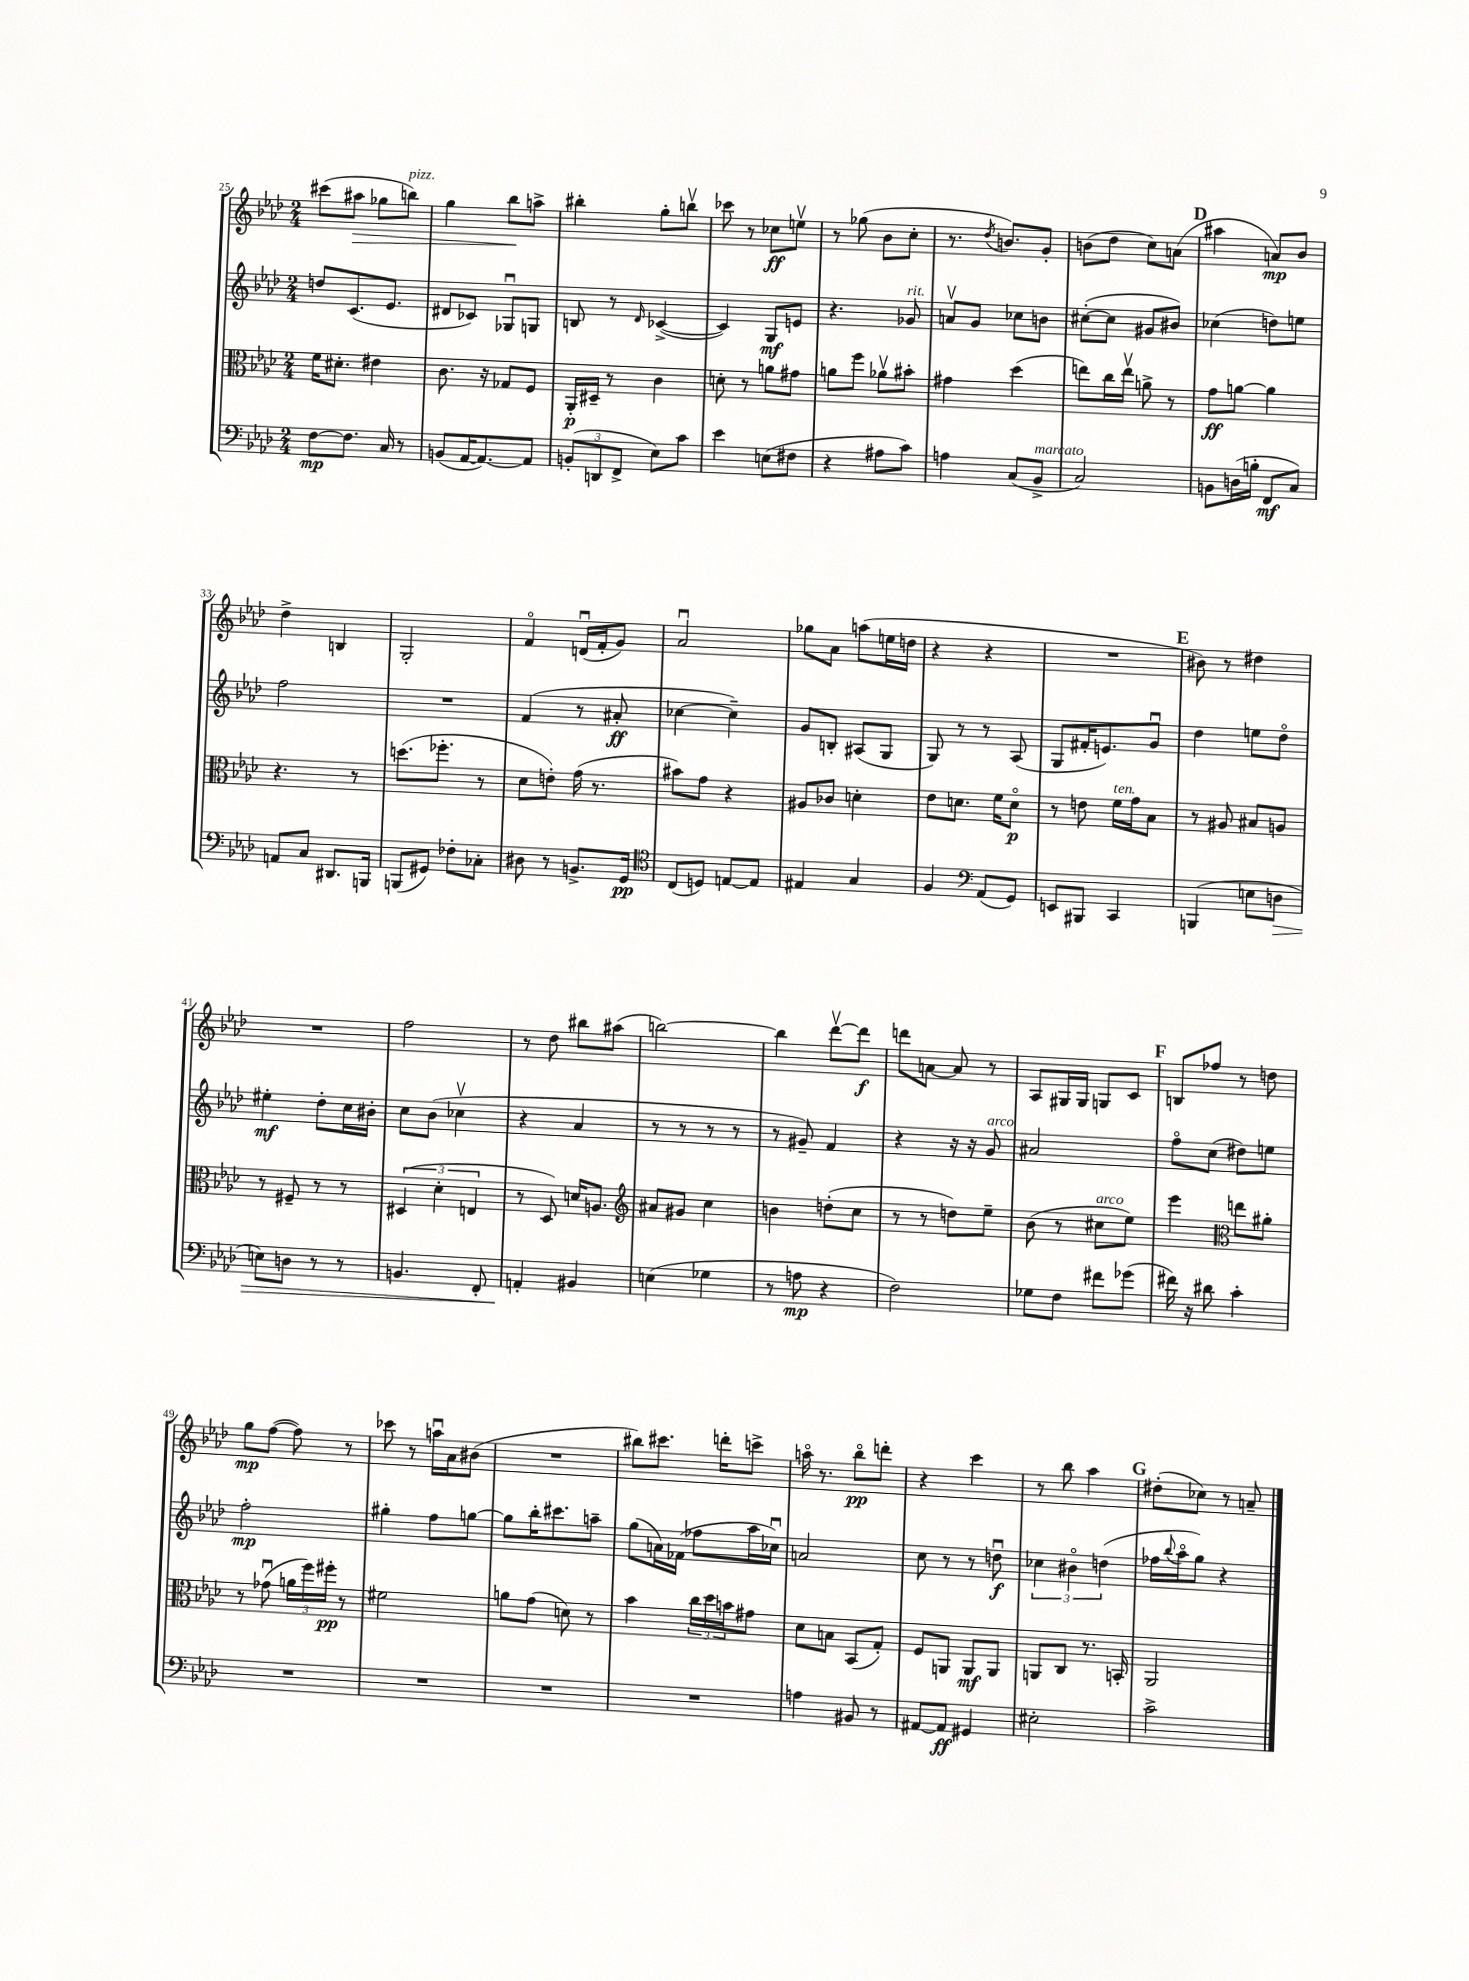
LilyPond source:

<<
\new StaffGroup <<
\new Staff = "s0" {
    \clef treble \key aes \major \numericTimeSignature \time 2/4
    cis'''8( ais''8\> ges''8 b''8^\markup { \italic "pizz." }) |
    g''4 bes''8\! a''8-> |
    bis''4-. g''8-. b''8\upbow |
    ces'''8 r8 ces''8\ff e''8\upbow |
    r8 ges''8( bes'8 c''8-. |
    r8. \acciaccatura { des''8 } b'8.) g'8-. |
    b'8( des''8 c''8) a'8( |
    \mark \markup { \bold "D" } ais''4 a'8\mp) bes'8 |
    des''4-> b4 |
    g2-. |
    f'4\flageolet d'16\downbow( f'16-. g'8) |
    aes'2\downbow |
    ges''8 aes'8 a''8( e''16 d''16 |
    r4 r4 |
    R2 |
    \mark \markup { \bold "E" } bis'8) r8 dis''4 |
    R2 |
    f''2 |
    r8 des''8 bis''8 ais''8( |
    b''2~) |
    b''4 des'''8~\upbow des'''8\f |
    d'''8 a'8~ a'8 r8 |
    aes8 gis16 gis16 g8 c'8 |
    \mark \markup { \bold "F" } b8 fes''8 r8 d''8 |
    g''8\mp f''8~( f''8) r8 |
    ces'''8 r8 a''16\downbow aes'16 bis'8( |
    R2 |
    bis''8) cis'''8. d'''16-. c'''8-> |
    a''16\flageolet r8. bes''8\flageolet\pp d'''8-. |
    r4 c'''4 |
    r8 bes''8 aes''4 |
    \mark \markup { \bold "G" } dis''8-.( ces''8) r8 a'8-- \bar "|." |
}
\new Staff = "s1" {
    \clef treble \key aes \major \numericTimeSignature \time 2/4
    d''8 c'8.( ees'8. |
    dis'8 ces'8) ges8\downbow g8 |
    b8 r8 \grace { des'16 } ces'4~->( |
    ces'4) g8\mf e'8 |
    r4. ges'8^\markup { \italic "rit." } |
    a'8\upbow g'8 ces''8 b'8 |
    cis''8~-.( cis''8 gis'8 bis'8) |
    \mark \markup { \bold "D" } ces''4( d''8) e''8 |
    f''2 |
    R2 |
    f'4( r8 ais'8-.\ff |
    ces''4~ ces''4--) |
    g'8 b8-. ais8( g8 |
    g8) r8 r8 aes8( |
    g8 fis'16-. e'8.) g'8\downbow |
    \mark \markup { \bold "E" } des''4 e''8 des''8\flageolet |
    eis''4-.\mf des''8-. c''16 bis'16-. |
    c''8 bes'8( ces''4\upbow |
    r4 aes'4 |
    r8 r8 r8 r8 |
    r8 gis'8--) f'4 |
    r4 r16 r16 g'8^\markup { \italic "arco" } |
    ais'2 |
    \mark \markup { \bold "F" } f''8\flageolet c''8( dis''8) e''8 |
    f''2-.\mp |
    gis''4-. f''8 g''8~ |
    g''8 bes''16-. cis'''8. a''8-- |
    g''8( a'16) fes'16( fes''8 aes''16 ces''16\downbow) |
    a'2 |
    c''8 r8 r8 d''8\downbow\f |
    \tuplet 3/2 { ces''4 bis'4\flageolet d''4( } |
    \mark \markup { \bold "G" } fes''16 \appoggiatura { bes''8 } aes''16\flageolet g''8) r4 \bar "|." |
}
\new Staff = "s2" {
    \clef alto \key aes \major \numericTimeSignature \time 2/4
    f'16 dis'8.-. eis'4 |
    c'8. r16 ges8 f8 |
    aes,16-.\p dis16-- r8 c'4 |
    d'8-. r8 a'8 gis'8 |
    a'8 f''8 aes'8\upbow bis'8-. |
    gis'4 des''4( |
    e''8) c''16 e''16\upbow a'8-> r8 |
    \mark \markup { \bold "D" } g'8\ff a'8~ a'4 |
    r4. r8 |
    d''8.( fes''8.-. r8 |
    des'8 e'8-.) g'16( r8. |
    bis'8) g'8 r4 |
    ais8 ces'8 d'4-. |
    ees'8 d'8. f'16 d'8\flageolet\p |
    r8 e'8 f'16^\markup { \italic "ten." } g'16 bes8 |
    \mark \markup { \bold "E" } r8 ais8 bis8 a8 |
    r8 fis8-- r8 r8 |
    \tuplet 3/2 { dis4( des'4-. e4 } |
    r8 des8) d'16 a8. |
    \clef treble ais'8 gis'8 c''4 |
    b'4 d''8-.( c''8 |
    r8 r8 d''8) ees''8-- |
    bes'8( r8 cis''8^\markup { \italic "arco" } ees''8) |
    \mark \markup { \bold "F" } ees'''4 \clef alto e''8 ais'8-. |
    r8 ges'8\downbow( \tuplet 3/2 { a'16 f''16) fis''16-.\pp } r8 |
    fis'2 |
    a'8 g'8( d'8) r8 |
    bes'4 \tuplet 3/2 { c''16 des''16 b'16 } gis'8 |
    des'8 b8 bes,8( g8-.) |
    f8 a,8 a,8\mf a,8 |
    a,8 c8 r8. b,16-. |
    \mark \markup { \bold "G" } aes,2 \bar "|." |
}
\new Staff = "s3" {
    \clef bass \key aes \major \numericTimeSignature \time 2/4
    f8~\mp f8. c16 r8 |
    b,8( aes,16~ aes,8.~) aes,8 |
    \tuplet 3/2 { b,8-.( d,8 f,8-> } ees8) c'8 |
    ees'4 e8( fis8 |
    r4 ais8 c'8) |
    a4 c8( bes,8->^\markup { \italic "marcato" } |
    c2) |
    \mark \markup { \bold "D" } b,8 d16( b16-. f,8\mf c8) |
    a,8 c8 dis,8. b,,16 |
    b,,8( gis,8) fes8-. ces8-. |
    dis8 r8 b,8.-> g,16\pp |
    \clef tenor c8( d8) e8~ e8 |
    eis4 g4 |
    f4 \clef bass aes,8( g,8) |
    e,8 bis,,8 c,4 |
    \mark \markup { \bold "E" } b,,4( e8 d8\> |
    e8) d8 r8 r8 |
    b,4. f,8-. |
    a,4-.\! bis,4 |
    e4( ges4 |
    r8 a8\mp r4 |
    f2) |
    ges8 f8 fis'8 ges'8( |
    \mark \markup { \bold "F" } fis'16) r16 dis'8 c'4-. |
    R2 |
    R2 |
    R2 |
    R2 |
    a4 bis,8 r8 |
    ais,8~ ais,8\ff gis,4 |
    eis2-. |
    \mark \markup { \bold "G" } c'2-> \bar "|." |
}
>>
>>
\layout { \context { \Score currentBarNumber = #25 } }
